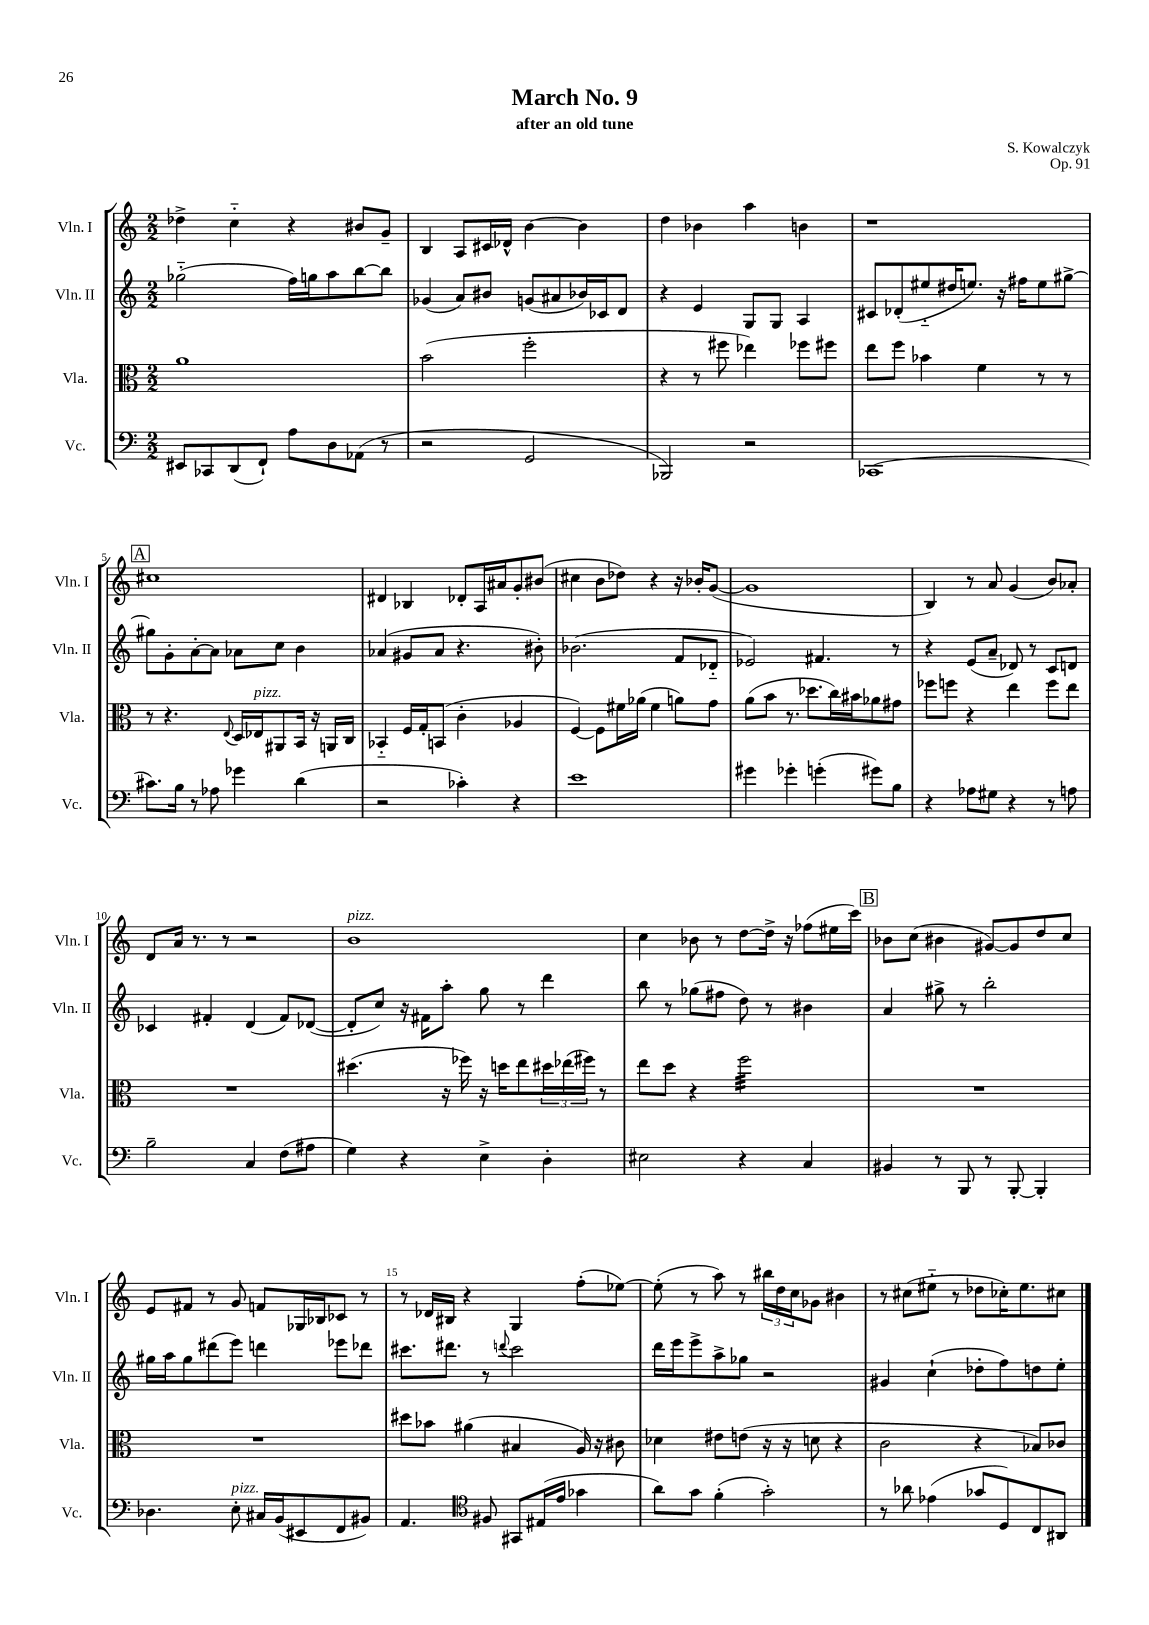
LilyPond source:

\header { title = "March No. 9" composer = "S. Kowalczyk" subtitle = "after an old tune" opus = "Op. 91" }
<<
\new StaffGroup <<
\new Staff = "s0" \with { instrumentName = "Vln. I" shortInstrumentName = "Vln. I" } {
    \clef treble \key c \major \numericTimeSignature \time 2/2
    des''4-> c''4-_ r4 bis'8 g'8-- |
    b4 a8 cis'16 des'16-^ b'4~ b'4 |
    d''4 bes'4 a''4 b'4 |
    r1 |
    \mark \markup { \box "A" } cis''1 |
    dis'4 bes4 des'8-. a16 ais'16 g'8-. bis'8( |
    cis''4 b'8 des''8) r4 r16 bes'16-. g'8~( |
    g'1 |
    b4) r8 a'8 g'4( b'8) aes'8-. |
    d'8 a'16 r8. r8 r2 |
    b'1^\markup { \italic "pizz." } |
    c''4 bes'8 r8 d''8~ d''16-> r16 fes''8( eis''16 c'''16) |
    \mark \markup { \box "B" } bes'8 c''8( bis'4 gis'8~) gis'8 d''8 c''8 |
    e'8 fis'8 r8 g'8 f'8 ges16 bes16 ces'8 r8 |
    r8 des'16 bis16 r4 g4 f''8-.( ees''8~) |
    ees''8-.( r8 a''8) r8 \tuplet 3/2 { bis''16 d''16 c''16 } ges'8 bis'4 |
    r8 cis''8( eis''8-_ r8 des''8 ces''16-.) eis''8. cis''8 \bar "|." |
}
\new Staff = "s1" \with { instrumentName = "Vln. II" shortInstrumentName = "Vln. II" } {
    \clef treble \key c \major \numericTimeSignature \time 2/2
    ges''2-_( f''16) g''16 a''8 b''8~ b''8 |
    ges'4( a'8) bis'8 g'8( ais'8 bes'16) ces'16 d'8 |
    r4 e'4 g8 g8 a4 |
    cis'8 des'8-.( eis''8-_ dis''16 e''8.) r16 fis''16 e''8 gis''8~-> |
    \mark \markup { \box "A" } gis''8 g'8-. a'8~-. a'8 aes'8 c''8 b'4 |
    aes'4( gis'8 aes'8 r4. bis'8-.) |
    bes'2.( f'8 des'8-_ |
    ees'2) fis'4. r8 |
    r4 e'8( a'8-- des'8) r8 c'8 d'8 |
    ces'4 fis'4-. d'4( fis'8) des'8~( |
    des'8-. c''8) r16 fis'16 a''8-. g''8 r8 d'''4 |
    b''8 r8 ges''8( fis''8 d''8) r8 bis'4 |
    \mark \markup { \box "B" } a'4 gis''8-> r8 b''2-. |
    gis''16 a''16 gis''8 dis'''8( e'''8) d'''4 ees'''8 des'''8 |
    cis'''8. dis'''8. r8 \appoggiatura { d'''8 } cis'''2 |
    d'''16 e'''16 e'''8-> a''8-> ges''8 r2 |
    gis'4 c''4-!( des''8-. f''8) d''8 e''8-. \bar "|." |
}
\new Staff = "s2" \with { instrumentName = "Vla." shortInstrumentName = "Vla." } {
    \clef alto \key c \major \numericTimeSignature \time 2/2
    a'1 |
    b'2( f''2-. |
    r4 r8 fis''8 ees''4) fes''8 fis''8 |
    e''8 f''8 bes'4 f'4 r8 r8 |
    \mark \markup { \box "A" } r8 r4. \appoggiatura { e8 } d16 ees16^\markup { \italic "pizz." } ais,8 b,16 r16 a,16 c16 |
    bes,4-_ f16 g16-. b,8( c'4-. aes4 |
    f4~) f8 fis'16 aes'16( fis'4 a'8) g'8 |
    a'8( b'8 r8. des''8. c''16) bis'16 aes'8 gis'8 |
    fes''8 f''8 r4 e''4 f''8 e''8 |
    R1 |
    dis''4.( r16 fes''16) r16 d''16 e''8 \tuplet 3/2 { dis''16 ees''16( fis''16) } r8 |
    e''8 d''8 r4 f''2:32 |
    \mark \markup { \box "B" } R1 |
    R1 |
    dis''8 bes'8 ais'4( bis4 a16) r16 cis'8 |
    des'4 eis'8 e'8( r16 r16 d'8 r4 |
    c'2 r4 bes8) ces'8 \bar "|." |
}
\new Staff = "s3" \with { instrumentName = "Vc." shortInstrumentName = "Vc." } {
    \clef bass \key c \major \numericTimeSignature \time 2/2
    eis,8 ces,8 d,8( f,8-!) a8 d8 aes,8( r8 |
    r2 g,2 |
    bes,,2) r2 |
    ces,1( |
    \mark \markup { \box "A" } cis'8.) b16 r8 aes8 ges'4 d'4( |
    r2 ces'4-.) r4 |
    e'1 |
    gis'4 ges'4-. g'4-.( gis'8) b8 |
    r4 aes8 gis8 r4 r8 a8 |
    b2-- c4 f8( ais8 |
    g4) r4 e4-> d4-. |
    eis2 r4 c4 |
    \mark \markup { \box "B" } bis,4 r8 b,,8 r8 b,,8~-. b,,4-. |
    des4. e8-.^\markup { \italic "pizz." } cis16 b,16( eis,8 f,8 bis,8) |
    a,4. \clef tenor fis8 gis,8 eis16( e'16 ges'4 |
    a'8) g'8 f'4-.( g'2-.) |
    r8 aes'8 ees'4( ges'8 d8) c8 ais,8 \bar "|." |
}
>>
>>
\layout { \context { \Score \override BarNumber.break-visibility = ##(#f #t #t) barNumberVisibility = #(every-nth-bar-number-visible 5) } }
